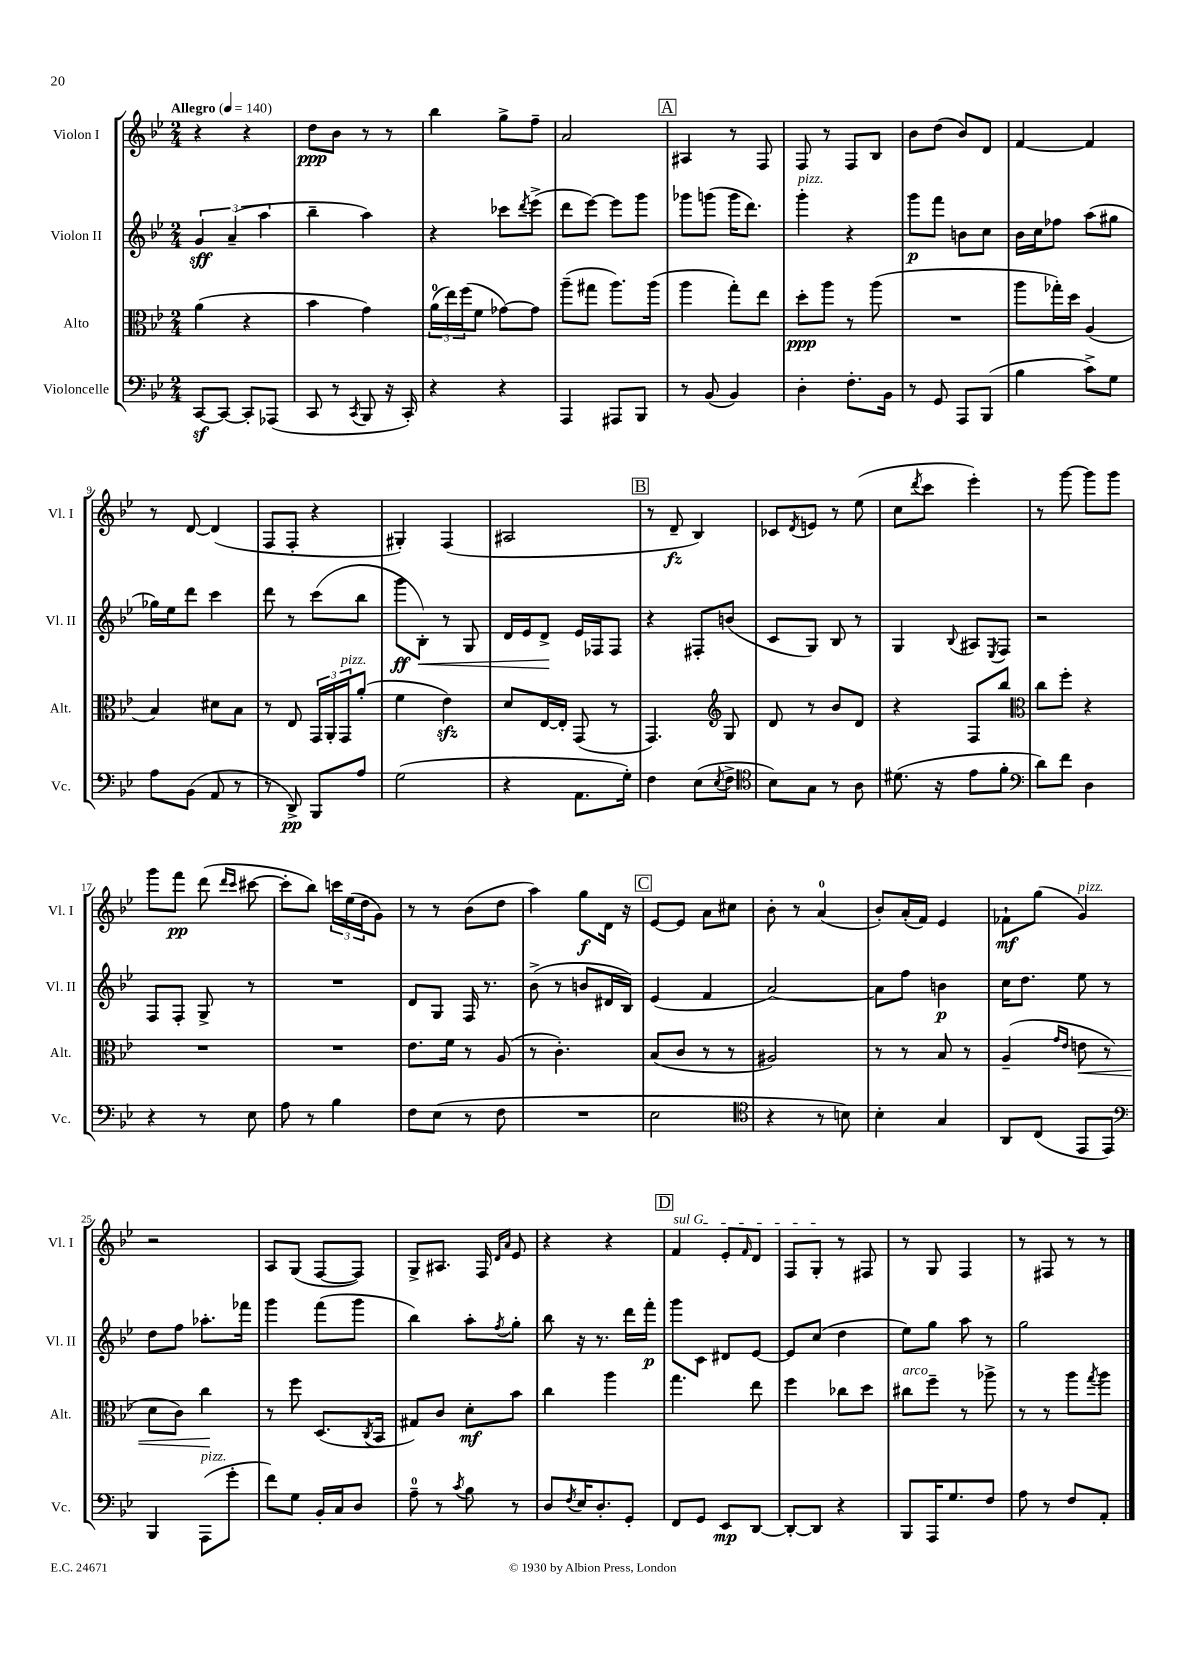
<<
\new StaffGroup <<
\new Staff = "s0" \with { instrumentName = "Violon I" shortInstrumentName = "Vl. I" } {
    \clef treble \key bes \major \numericTimeSignature \time 2/4 \tempo "Allegro" 4 = 140
    r4 r4 |
    d''8\ppp bes'8 r8 r8 |
    bes''4 g''8-> f''8-- |
    a'2 |
    \mark \markup { \box "A" } ais4 r8 f8 |
    f8 r8 f8 bes8 |
    bes'8 d''8( bes'8) d'8 |
    f'4~ f'4 |
    r8 d'8~ d'4( |
    f8 f8-. r4 |
    gis4-.) f4( |
    ais2 |
    \mark \markup { \box "B" } r8 d'8--\fz bes4) |
    ces'8 \acciaccatura { d'8 } e'8 r8 ees''8( |
    c''8 \acciaccatura { d'''8 } c'''8 ees'''4-.) |
    r8 g'''8~ g'''8 g'''8 |
    g'''8 f'''8\pp d'''8( \grace { d'''16 c'''16 } cis'''8~ |
    cis'''8-. bes''8) \tuplet 3/2 { c'''16 ees''16( d''16 } g'8) |
    r8 r8 bes'8( d''8 |
    a''4) g''8\f d'16 r16 |
    \mark \markup { \box "C" } ees'8~ ees'8 a'8 cis''8 |
    bes'8-. r8 a'4-0( |
    bes'8-.) a'16-.( f'16) ees'4 |
    fes'8-!\mf g''8( g'4^\markup { \italic "pizz." }) |
    r2 |
    a8 g8( f8~ f8) |
    g8-> ais8. f16 \grace { d'16 a'16 } ees'8 |
    r4 r4 |
    \mark \markup { \box "D" } \once \override TextSpanner.bound-details.left.text = \markup { \italic "sul G" } f'4\startTextSpan ees'8-. \grace { f'16 } d'8 |
    f8 g8-.\stopTextSpan r8 fis8 |
    r8 g8 f4 |
    r8 fis8 r8 r8 \bar "|." |
}
\new Staff = "s1" \with { instrumentName = "Violon II" shortInstrumentName = "Vl. II" } {
    \clef treble \key bes \major \numericTimeSignature \time 2/4
    \tuplet 3/2 { g'4\sff a'4--( a''4 } |
    bes''4-- a''4) |
    r4 ces'''8 \acciaccatura { d'''8 } ees'''8->( |
    d'''8 ees'''8~) ees'''8 g'''8 |
    \mark \markup { \box "A" } ges'''8 g'''8( g'''16 d'''8.) |
    g'''4-.^\markup { \italic "pizz." } r4 |
    g'''8\p f'''8 b'8 c''8 |
    bes'16 c''16 fes''8 a''8( gis''8 |
    ges''16) ees''16 d'''8 c'''4 |
    d'''8 r8 c'''8( bes''8 |
    g'''8\ff bes8-.\<) r8 g8 |
    d'16 ees'16 d'8->\! ees'16 fes16 fes8 |
    \mark \markup { \box "B" } r4 fis8-. b'8( |
    c'8 g8) bes8 r8 |
    g4 \appoggiatura { bes8 } ais8 \acciaccatura { ees8 } f8 |
    r2 |
    f8 f8-. g8-> r8 |
    R2 |
    d'8 g8 f16 r8. |
    bes'8->( r8 b'8 dis'16 bes16) |
    \mark \markup { \box "C" } ees'4( f'4 |
    a'2~) |
    a'8 f''8 b'4\p |
    c''16 d''8. ees''8 r8 |
    d''8 f''8 aes''8.-. fes'''16 |
    g'''4 f'''8( g'''8 |
    bes''4) a''8-. \acciaccatura { f''8 } g''8-. |
    bes''8 r16 r8. d'''16 f'''16-.\p |
    \mark \markup { \box "D" } g'''8 c'8 dis'8 ees'8~ |
    ees'8 c''8( d''4 |
    ees''8) g''8 a''8 r8 |
    g''2 \bar "|." |
}
\new Staff = "s2" \with { instrumentName = "Alto" shortInstrumentName = "Alt." } {
    \clef alto \key bes \major \numericTimeSignature \time 2/4
    a'4( r4 |
    bes'4 g'4) |
    \tuplet 3/2 { a'16-0( ees''16) f''16( } f'8 ges'8~) ges'8 |
    a''8--( gis''8 a''8.) a''16( |
    \mark \markup { \box "A" } a''4 g''8-.) ees''8 |
    d''8-.\ppp a''8 r8 a''8( |
    R2 |
    a''8 ges''16-.) d''16 a4( |
    bes4) dis'8 bes8 |
    r8 ees8 \tuplet 3/2 { g,16 a,16-. g,16^\markup { \italic "pizz." } } a'8-.( |
    f'4 ees'4\sfz) |
    d'8 ees16~ ees16-. g,8( r8 |
    \mark \markup { \box "B" } g,4.) \clef treble g8 |
    d'8 r8 bes'8 d'8 |
    r4 f8 bes''8 |
    \clef alto c''8 f''8-. r4 |
    R2 |
    R2 |
    ees'8. f'16 r8 a8( |
    r8 c'4.-.) |
    \mark \markup { \box "C" } bes8( c'8 r8 r8 |
    ais2) |
    r8 r8 bes8 r8 |
    a4--( \grace { g'16 ees'16 } e'8\< r8 |
    d'8 c'8) c''4\! |
    r8 f''8 d8.( \acciaccatura { c8 } bes,16 |
    gis8) c'8 d'8-.\mf bes'8 |
    c''4 a''4 |
    \mark \markup { \box "D" } g''4. ees''8 |
    f''4 ces''8 d''8 |
    cis''8^\markup { \italic "arco" } f''8-- r8 aes''8-> |
    r8 r8 a''8 \acciaccatura { g''8 } a''8 \bar "|." |
}
\new Staff = "s3" \with { instrumentName = "Violoncelle" shortInstrumentName = "Vc." } {
    \clef bass \key bes \major \numericTimeSignature \time 2/4
    c,8~\sf c,8~ c,8-. aes,,8( |
    c,8 r8 \acciaccatura { c,8 } bes,,8 r16 c,16-.) |
    r4 r4 |
    a,,4 ais,,8 bes,,8 |
    \mark \markup { \box "A" } r8 bes,8( bes,4) |
    d4-. f8.-. bes,16 |
    r8 g,8 a,,8 bes,,8( |
    bes4 c'8->) g8 |
    a8 bes,8( a,8 r8 |
    r8 d,8->\pp) bes,,8 a8 |
    g2( |
    r4 a,8. g16-.) |
    \mark \markup { \box "B" } f4 ees8( \acciaccatura { ees8 } f8-> |
    \clef tenor bes8) g8 r8 a8 |
    dis'8.( r16 ees'8 f'8-. |
    \clef bass d'8) f'8 d4 |
    r4 r8 ees8 |
    a8 r8 bes4 |
    f8 ees8( r8 f8 |
    R2 |
    \mark \markup { \box "C" } ees2 |
    \clef tenor r4 r8 b8) |
    bes4-. g4 |
    a,8 c8( ees,8 ees,8) |
    \clef bass bes,,4 a,,8^\markup { \italic "pizz." }( g'8-. |
    f'8) g8 bes,16-. c16 d8 |
    a8-0-- r8 \acciaccatura { c'8 } bes8 r8 |
    d8 \acciaccatura { f8 } ees16 d8.-. g,8-. |
    \mark \markup { \box "D" } f,8 g,8 ees,8\mp d,8~ |
    d,8~-. d,8 r4 |
    bes,,8 a,,16 g8. f8 |
    a8 r8 f8 a,8-. \bar "|." |
}
>>
>>
